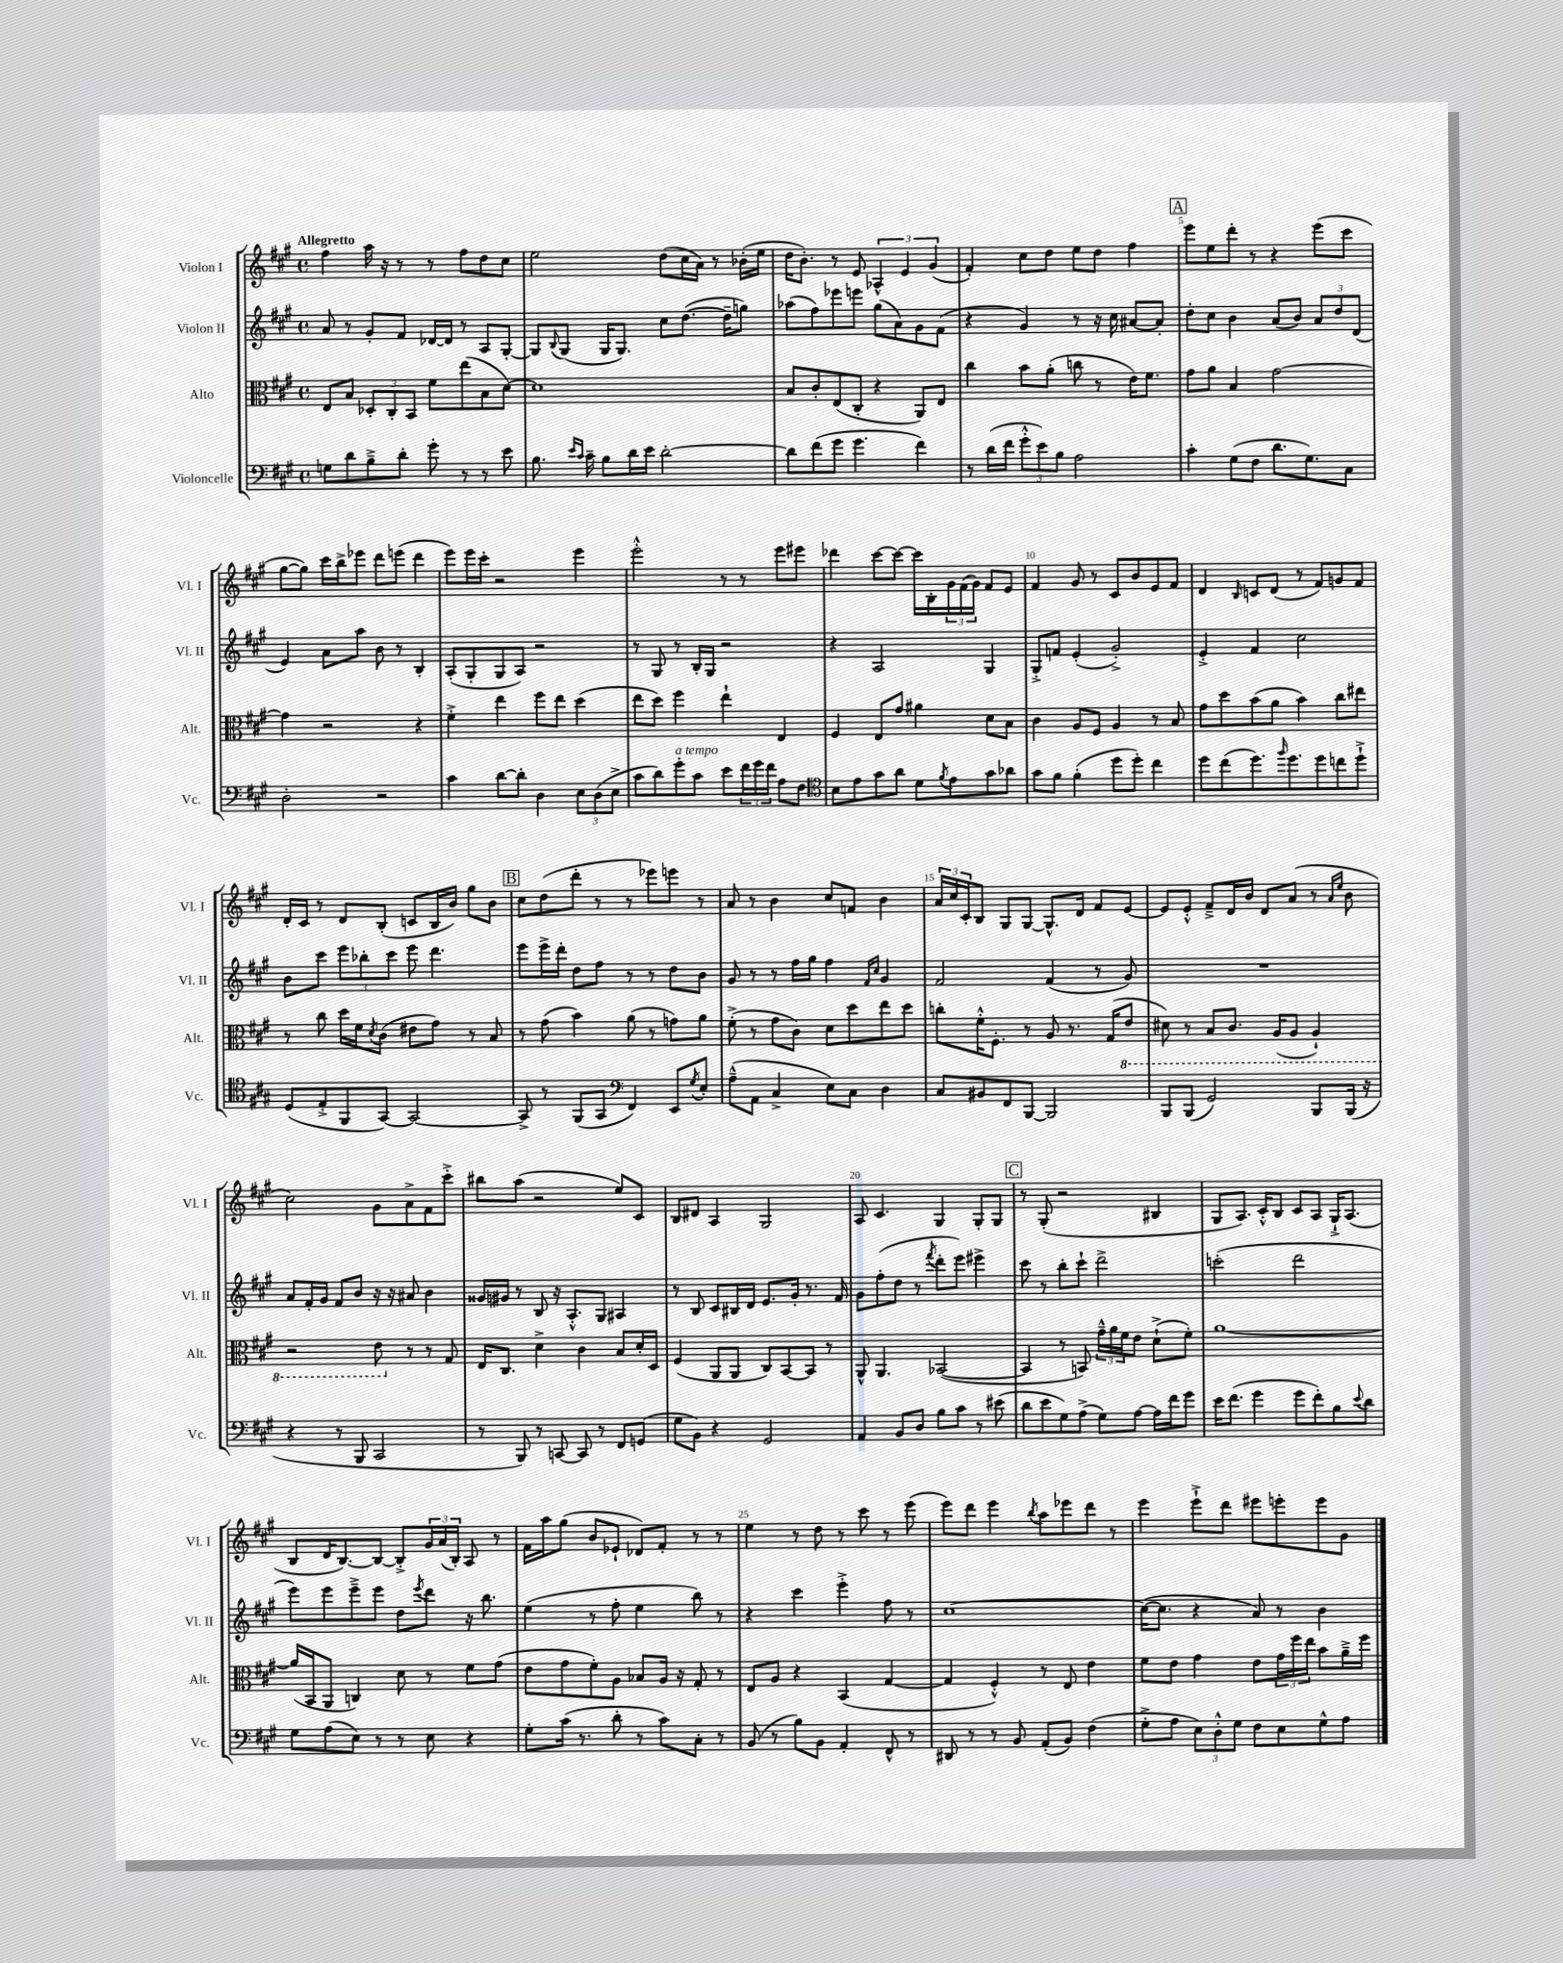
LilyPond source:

<<
\new StaffGroup <<
\new Staff = "s0" \with { instrumentName = "Violon I" shortInstrumentName = "Vl. I" } {
    \clef treble \key a \major \defaultTimeSignature \time 4/4 \tempo "Allegretto"
    fis''4 a''16 r16 r8 r8 fis''8 d''8 cis''8 |
    e''2 d''8( cis''16 a'16) r8 bes'16-.( e''16 |
    d''16 b'8.-.) r8 e'8 \tuplet 3/2 { aes4-^ e'4 gis'4( } |
    fis'4-.) cis''8 d''8 e''8 d''8 fis''4 |
    \mark \markup { \box "A" } e'''8 e''8 d'''8-. r8 r4 e'''8( cis'''8 |
    gis''8~ gis''8) cis'''16 b''16-> ees'''8 d'''8 e'''8( d'''4 |
    e'''8) e'''16 cis'''16-. r2 e'''4 |
    e'''2-.-^ r8 r8 e'''8 eis'''8 |
    des'''4 cis'''8~ cis'''8~ cis'''16 b16-. \tuplet 3/2 { gis'16 fis'16( gis'16) } fis'8 e'8 |
    fis'4 gis'8 r8 cis'8 b'8 e'8 fis'8 |
    d'4 \grace { b16 } c'8 d'8( r8 fis'8) g'8 fis'8 |
    d'16-. cis'16 r8 d'8 b8-.( c'8 b16 b'16) gis''8 b'8 |
    \mark \markup { \box "B" } cis''8 d''8( d'''8-. r8 r8 ees'''8) e'''8 r8 |
    a'8 r8 b'4 cis''8 f'8 b'4 |
    \tuplet 3/2 { a'16 cis''16 cis'16-. } b8 gis8 gis8~ gis8.-^ d'16 fis'8 e'8~ |
    e'8 e'8-.-^ fis'8---> d'16 b'16 d'8 a'8( r8 \grace { a'16 e''16 } b'8 |
    cis''2) gis'8 a'8-> fis'8 cis'''8-.-> |
    bis''8 a''8( r2 e''8) cis'8 |
    b8 dis'8 a4 gis2 |
    a8 cis'4. gis4 gis8-. gis8 |
    \mark \markup { \box "C" } r8 gis8-.( r2 bis4 |
    gis8 a8.) cis'16-.-^ b8 cis'8 a8 gis16-!-> a8.( |
    b8 d'16 b8.~) b8~ b8-.-> \tuplet 3/2 { gis'16 a'16( b16-.) } a8 r8 |
    fis'16 a''16 gis''8( b'8 ees'8-! des'8) fis'8-. r8 r8 |
    e''4 r8 d''8 r8 cis'''8 r8 e'''8( |
    e'''8) d'''8 e'''4 \acciaccatura { b''8 } a''8 ees'''8 d'''8 r8 |
    e'''4 e'''8-!-> d'''8 eis'''8 e'''8-. e'''8 gis'8 \bar "|." |
}
\new Staff = "s1" \with { instrumentName = "Violon II" shortInstrumentName = "Vl. II" } {
    \clef treble \key a \major \defaultTimeSignature \time 4/4
    a'8 r8 gis'8-. fis'8 des'16~ des'16 r8 a8 gis8~-. |
    gis8 \appoggiatura { b8 } gis8( gis16 gis8.) cis''8 d''8.~( d''16-- g''8) |
    aes''8( fis''8) ees'''8 e'''8 gis''8( a'8) gis'8 fis'8( |
    r4 gis'4) r8 r16 cis''16 ais'8~ ais'8-. |
    \mark \markup { \box "A" } d''8-. cis''8 b'4 a'8( b'8) \tuplet 3/2 { a'8 d''8 d'8( } |
    e'4) a'8 a''8 b'8 r8 b4-. |
    a8-.( gis8-. gis8 a8) r2 |
    r8 gis8 r8 b16-. gis16 r2 |
    r4 a2 gis4 |
    gis8-.-> f'8 e'4-.( gis'2-.->) |
    e'4-.-> fis'4 cis''2 |
    b'8 cis'''8 \tuplet 3/2 { e'''8 bes''8-. cis'''8 } e'''8 d'''4. |
    \mark \markup { \box "B" } e'''8 e'''16-> d'''16-. d''8 fis''8 r8 r8 d''8 b'8 |
    gis'8 r8 r8 fis''16 gis''16 fis''4 \grace { fis'16 cis''16 } gis'4 |
    fis'2 fis'4( r8 gis'8) |
    R1 |
    a'8 fis'16-. gis'16 fis'8 b'8 r16 r16 ais'8 b'4 |
    gisis'16 gis'16 r8 b8 r16 a8.-.-^ gis8 ais4 |
    r8 b8 cis'8 bis16 d'16 e'8. gis'16-. r8. fis'16 |
    gis'8 fis''8-.( d''8 r8 \acciaccatura { fis'''8 } d'''8-. e'''8) eis'''4-> |
    \mark \markup { \box "C" } cis'''8 r8 b''8-. cis'''8-! d'''2-> |
    c'''2-.( d'''2 |
    e'''8) e'''8 e'''8---> e'''8 d''8 \acciaccatura { e'''8 } d'''8 r16 b''8. |
    e''4( r8 fis''8-. e''4 b''8) r8 |
    r4 cis'''4 e'''4-.-> fis''8 r8 |
    cis''1~ |
    cis''16~( cis''8. r4 a'8) r8 b'4 \bar "|." |
}
\new Staff = "s2" \with { instrumentName = "Alto" shortInstrumentName = "Alt." } {
    \clef alto \key a \major \defaultTimeSignature \time 4/4
    e8 b8 \tuplet 3/2 { des8-. cis8-. b,8 } fis'8 e''8( b8 d'8~) |
    d'1 |
    b8 cis'8-. e8( cis8-. r4 a,8) e8 |
    cis''4 b'8 a'8-.( c''8 r8 e'16) fis'8. |
    \mark \markup { \box "A" } gis'8 a'8 b4 gis'2~ |
    gis'4 r2 r4 |
    fis'4-.-> e''4 fis''8 e''8 d''4( |
    e''8 d''8) fis''4 e''4-! e4 |
    fis4 e8 gis'8 ais'4 d'8 b8 |
    cis'4 a8 fis8 a4 r8 b8 |
    gis'8 d''8 b'8( a'8 b'4) cis''8 eis''8 |
    r8 cis''8 d''16 fis'16 \acciaccatura { d'8 } cis'8( eis'8 gis'8) r8 b8 |
    \mark \markup { \box "B" } r8 gis'8( b'4) a'8( r8 g'8) a'8 |
    fis'8-.->( r8 gis'8 cis'8) d'8 d''8 e''8 d''8 |
    c''8-. fis'16-.-^ fis8.-. r8 a8 r8. gis16( \ottava #-1 e8 |
    dis8) r8 b,8 cis8. a,16( a,8 a,4-!) |
    r2 e8 \ottava #0 r8 r8 gis8 |
    e16 cis8. d'4-> cis'4 b8 d'16-. d16 |
    fis4( a,8 a,8 cis8) b,8~ b,8 r8 |
    a,8-^ a,4. bes,2~( |
    \mark \markup { \box "C" } bes,4 r8 b,8) \tuplet 3/2 { gis'16---^ a'16 fis'16 } e'8 d'8-!->( fis'8-.) |
    a'1~ |
    a'16( b,16 a,8 c4) d'8 r8 fis'8 gis'8( |
    e'8 gis'8 fis'8-.) a8 bes8 a16 r16 gis8-. r8 |
    e8 a8 r4 b,4( gis4~ |
    gis4 fis4-.-^) r8 e8 e'4 |
    fis'8 e'8 gis'4 e'8 \tuplet 3/2 { gis'16 fis''16 e''16 } b'8 a'16---> fis''16 \bar "|." |
}
\new Staff = "s3" \with { instrumentName = "Violoncelle" shortInstrumentName = "Vc." } {
    \clef bass \key a \major \defaultTimeSignature \time 4/4
    g8 d'8 b8---> d'8-. gis'8-. r8 r8 e'8 |
    b8. \grace { e'16 cis'16 } cis'16-- b8 d'16 e'16 d'2~-. |
    d'8 fis'8( gis'8 gis'4. fis'4) |
    r8 d'16( fis'16 \tuplet 3/2 { gis'8-.-^ e'8) b8 } a2 |
    \mark \markup { \box "A" } cis'4-. gis8( fis8 d'8. gis8.) cis8 |
    d2-. r2 |
    cis'4 d'8~ d'8-. d4 \tuplet 3/2 { e8 d8( e8-> } |
    cis'8 d'8) gis'8-.^\markup { \italic "a tempo" } cis'8 e'8 \tuplet 3/2 { fis'16 gis'16 fis'16 } a8 fis8 |
    \clef tenor b8 e'8 gis'8 a'8 d'8 \acciaccatura { fis'8 } e'8 gis'8 aes'8 |
    gis'8 fis'8 fis'4-.( d''8 d''8-.) cis''4 |
    d''8 cis''8( d''8.) \grace { fis''16 } d''8. d''8 c''8 d''8-!-> |
    d8( e8-.-> fis,8 gis,8~) gis,2~ |
    \mark \markup { \box "B" } gis,8-> r8 fis,8( gis,8 \clef bass fis,4) e,8 \acciaccatura { gis8 } e8-. |
    a8---^( a,8 cis4-> e8) cis8 d4 |
    cis8 bis,8 fis,8 b,,8~ b,,2 |
    b,,8 b,,8( gis,2) b,,8 b,,16( r16 |
    r4 r8 b,,8 cis,2 |
    r8 b,,8) r8 c,8~ c,8 r8 fis,8 g,8( |
    gis8 b,8) r4 gis,2 |
    a,4 b,8 d8 b8 cis'8 r8 eis'8( |
    \mark \markup { \box "C" } d'8 e'8 gis8) a8->( gis8) a8~ a16 fis'16 gis'8 |
    e'16 fis'8.( gis'4 gis'8 fis'8-.) b8 \appoggiatura { e'8 } d'8 |
    gis8 a8( e8) r8 r8 e8 r4 |
    gis8-. cis'16( r8. d'8-. r8 cis'8) cis8-. r8 |
    b,8( r8 b8) b,8 a,4-. fis,8-^ r8 |
    dis,8 r8 r8 b,8 a,8-.( b,8) fis4( |
    gis8-.-> a8 \tuplet 3/2 { e8) d8-.-^ gis8 } fis8 e8 gis8-^ a8 \bar "|." |
}
>>
>>
\layout { \context { \Score \override BarNumber.break-visibility = ##(#f #t #t) barNumberVisibility = #(every-nth-bar-number-visible 5) } }
